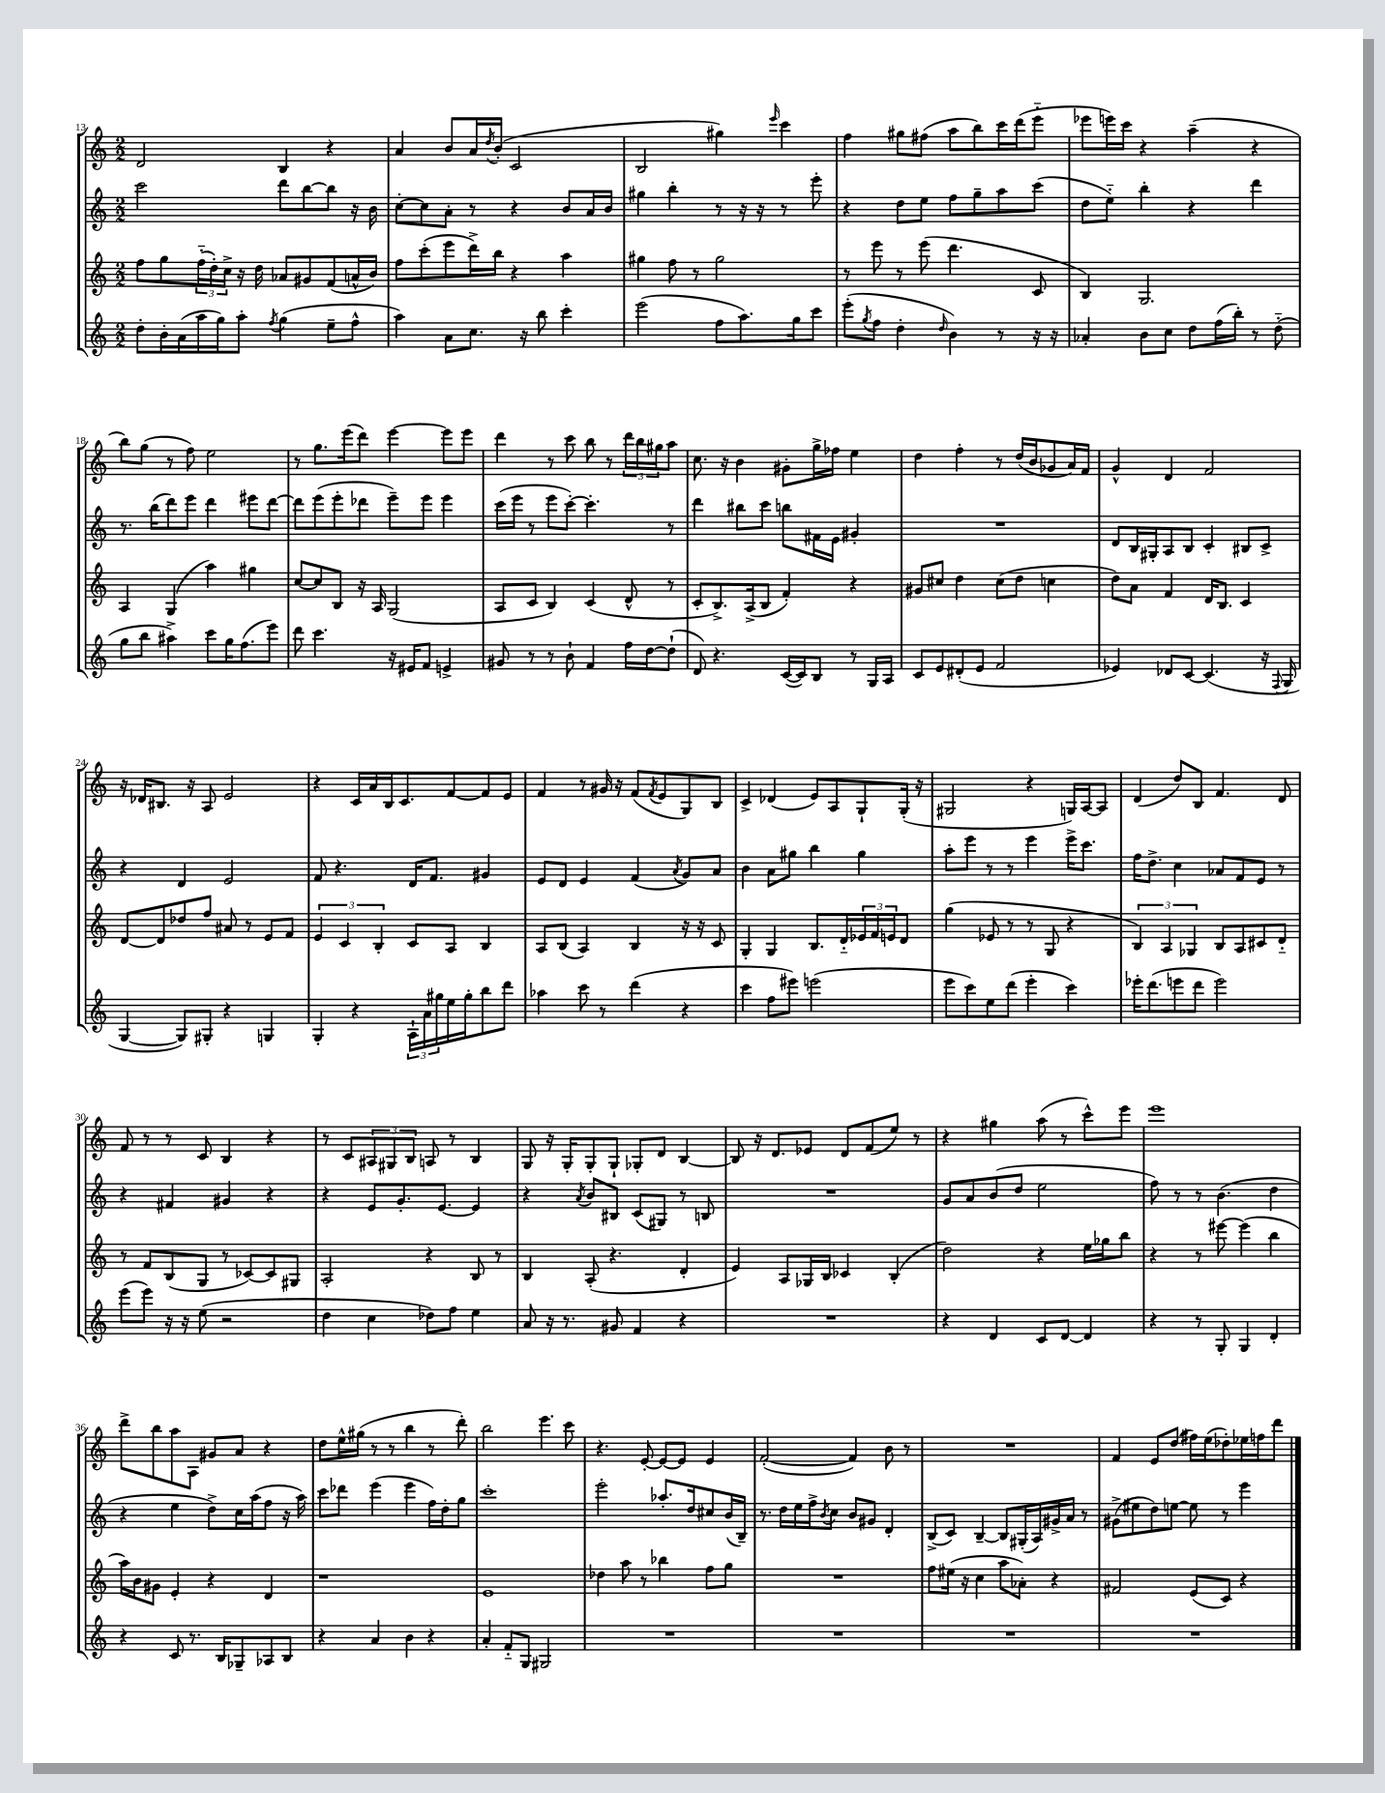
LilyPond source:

<<
\new StaffGroup <<
\new Staff = "s0" {
    \clef treble \key c \major \numericTimeSignature \time 2/2
    d'2 b4 r4 |
    a'4 b'8 a'16 \acciaccatura { d''8 } b'16-.( c'2 |
    b2 gis''4) \grace { e'''16 } c'''4 |
    f''4 gis''8 fis''8( a''8 b''8) c'''16 d'''16( e'''8-_ |
    ees'''8 e'''16) c'''16 r4 a''4--( r4 |
    b''8) g''8( r8 f''8) e''2 |
    r8 g''8. e'''16( d'''8) e'''4~ e'''8 e'''8 |
    d'''4 r8 c'''8 b''8 r8 \tuplet 3/2 { d'''16 b''16 gis''16 } a''8 |
    c''8. r16 b'4 gis'8-. g''16-> fes''16 e''4 |
    d''4 f''4-. r8 d''16( b'16 ges'8 a'16) f'16 |
    g'4-^ d'4 f'2 |
    r16 des'16 bis8. r16 a8 e'2 |
    r4 c'16 a'16 b16 c'8. f'8~ f'8 e'8 |
    f'4 r8 gis'16 r16 f'8( \acciaccatura { f'8 } e'8 g8) b8 |
    c'4-> des'4( e'8) a8 g8-! g16-.( r16 |
    gis2 r4 g16) a16~ a8 |
    d'4( d''8) b8 f'4. d'8 |
    f'8 r8 r8 c'8 b4 r4 |
    r8 c'8 \tuplet 3/2 { ais8 gis8 b8 } a8 r8 b4 |
    g8 r16 g16-. g8-. g8-! ges8-. d'8 b4~ |
    b8 r16 d'8. ees'8 d'8 f'8( e''8) r8 |
    r4 gis''4 a''8( r8 c'''8-^) e'''8 |
    e'''1 |
    d'''8-> b''8 a''8 a8 gis'8 a'8 r4 |
    d''8 e''16-^ gis''16( r8 r8 b''4 r8 d'''8-.) |
    b''2 e'''4. c'''8 |
    r4. e'8~-. e'8~ e'8 e'4 |
    f'2~-.( f'4) b'8 r8 |
    R1 |
    f'4 e'8 d''8( fis''16) e''16( des''8-.) ees''16 f''16 d'''8 \bar "|." |
}
\new Staff = "s1" {
    \clef treble \key c \major \numericTimeSignature \time 2/2
    c'''2 d'''8 b''8~ b''8 r16 b'16 |
    c''8~-. c''8 a'8-. r8 r4 b'8 a'16 b'16 |
    gis''4 b''4-. r8 r16 r16 r8 e'''8-. |
    r4 d''8 e''8 f''8 g''8-- a''8 c'''8( |
    d''8 e''8-_) b''4-. r4 d'''4 |
    r8. b''16( d'''8) e'''8 d'''4 eis'''8 d'''8~ |
    d'''8 e'''8( e'''8-. des'''8 e'''8--) e'''8 e'''4 |
    c'''16( e'''16 r8 e'''8 c'''8~-.) c'''4.-. r8 |
    d'''4 bis''8 c'''8 b''8 fis'16 e'16 gis'4-. |
    R1 |
    d'8 b16 gis16-. a8 b8 c'4-. bis8 c'8-> |
    r4 d'4 e'2 |
    f'8 r4. d'16 f'8. gis'4 |
    e'8 d'8 e'4 f'4( \acciaccatura { a'8 } g'8) a'8 |
    b'4 a'8 gis''8 b''4 gis''4 |
    a''8-. e'''8 r8 r8 e'''4 e'''16-> c'''8. |
    f''16 d''8.-> c''4 aes'8 f'8 e'8 r8 |
    r4 fis'4 gis'4 r4 |
    r4 e'8 g'8.-. e'8.~ e'4 |
    r4 \acciaccatura { a'8 } b'8 bis8 c'8( gis8) r8 b8 |
    R1 |
    g'8 a'8 b'8( d''8 e''2 |
    f''8) r8 r8 b'4.( d''4 |
    r4 e''4 d''8->) c''16 a''16( f''8 r16 a''16) |
    c'''8 des'''8 e'''4( e'''4 f''16) d''16-. g''8 |
    c'''1-. |
    e'''2-. aes''8.-. d''16 cis''8 b'16( b16--) |
    r8. d''16 e''16 f''16-> \acciaccatura { b'8 } c''8 b'8 gis'8 d'4-. |
    b8->( c'8) b4~-- b8 gis16-.( a16) gis'16-> a'16 r8 |
    gis'8->( eis''8 d''8) e''8~ e''8 r8 e'''4 \bar "|." |
}
\new Staff = "s2" {
    \clef treble \key c \major \numericTimeSignature \time 2/2
    f''8 g''8 \tuplet 3/2 { f''16-_( d''16-.) c''16-> } r16 d''16 aes'8 gis'8 f'8( a'16-^ b'16) |
    f''8 c'''8-.( e'''8 d'''16->) b''16 r4 a''4 |
    gis''4 f''8 r8 gis''2 |
    r8 e'''8 r8 e'''8( d'''4. c'8 |
    b4) g2. |
    a4 g4( a''4) gis''4 |
    c''8~ c''8 b8 r16 a16 g2( |
    a8 c'8 b4) c'4( d'8-^ r8 |
    c'8-. b8.->) a16->( b8 f'4-.) r4 |
    gis'8 cis''8 d''4 cis''8( d''8 c''4 |
    d''8) a'8 f'4 d'16 b8. c'4 |
    d'8~ d'8 des''8 f''8 ais'8 r8 e'8 f'8 |
    \tuplet 3/2 { e'4 c'4 b4-. } c'8 a8 b4 |
    a8 b8( a4) b4 r16 r16 c'8 |
    g4-. g4 b8. d'16-_ \tuplet 3/2 { ees'16 f'16 e'16 } d'8 |
    g''4( ees'8 r8 r8 g8 r4 |
    \tuplet 3/2 { b4) a4 ges4 } b8 a8 cis'8 d'8-_ |
    r8 f'8 b8( g8 r8 ces'8~) ces'8 gis8 |
    a2-. r4 b8 r8 |
    b4 a8-.( r4. d'4-. |
    e'4) a8 ges16 b16 ces'4 b4-.( |
    d''2) r4 e''16 ges''16 b''8 |
    r4 r8 eis'''8~ eis'''4( b''4 |
    a''16) b'16 gis'8 e'4-. r4 d'4 |
    r1 |
    e'1 |
    des''4 a''8 r8 bes''4 f''8 g''8 |
    R1 |
    f''8 eis''16( r16 c''4 a''8 aes'8-.) r4 |
    fis'2 e'8( c'8) r4 \bar "|." |
}
\new Staff = "s3" {
    \clef treble \key c \major \numericTimeSignature \time 2/2
    d''8-. b'16-. a'16( a''16 g''16) a''8-. \acciaccatura { f''8 } g''4( e''8-- f''8-^ |
    a''4) a'8 c''8. r16 b''8 c'''4-. |
    e'''2( f''8 a''8.) g''16 c'''8 |
    e'''8-.( \acciaccatura { g''8 } f''8 d''4-. \grace { d''16 } b'4) r8 r16 r16 |
    aes'4-. b'8 c''8 d''8 f''16( b''16-.) r8 d''8-_( |
    g''8 b''8 ais''4->) c'''8 g''16 f''8.( e'''8) |
    d'''8 c'''4. r16 eis'16 f'8 e'4-> |
    gis'8 r8 r8 b'8-! f'4 f''16 d''16~ d''8-!( |
    d'8) r4. c'16~( c'16) b8 r8 g16 a16 |
    c'8 e'8 dis'8-.( e'8 f'2 |
    ees'4) des'8 c'8~ c'4.( r16 \appoggiatura { f8 } g16 |
    g4~ g8) gis8-. r4 g4 |
    g4-. r4 \tuplet 3/2 { a16-! a'16 gis''16 } e''16 gis''16-. b''8 d'''8 |
    aes''4 c'''8 r8 d'''4( r4 |
    c'''4 f''8 eis'''8) e'''2( |
    e'''8 c'''8) e''8 d'''8( e'''4-. c'''4) |
    ees'''16-. d'''8.( e'''8 d'''8 e'''2) |
    e'''8( e'''8) r16 r16 e''8( r2 |
    d''4 c''4 des''8) f''8 e''4 |
    a'8 r16 r8. gis'8 f'4 r4 |
    R1 |
    r4 d'4 c'8 d'8~ d'4 |
    r4 r8 g8-. g4 d'4-. |
    r4 c'8 r8. b16 ges8-- aes8 b8 |
    r4 a'4 b'4 r4 |
    a'4-. f'8-_ g8 gis2 |
    R1 |
    R1 |
    R1 |
    R1 \bar "|." |
}
>>
>>
